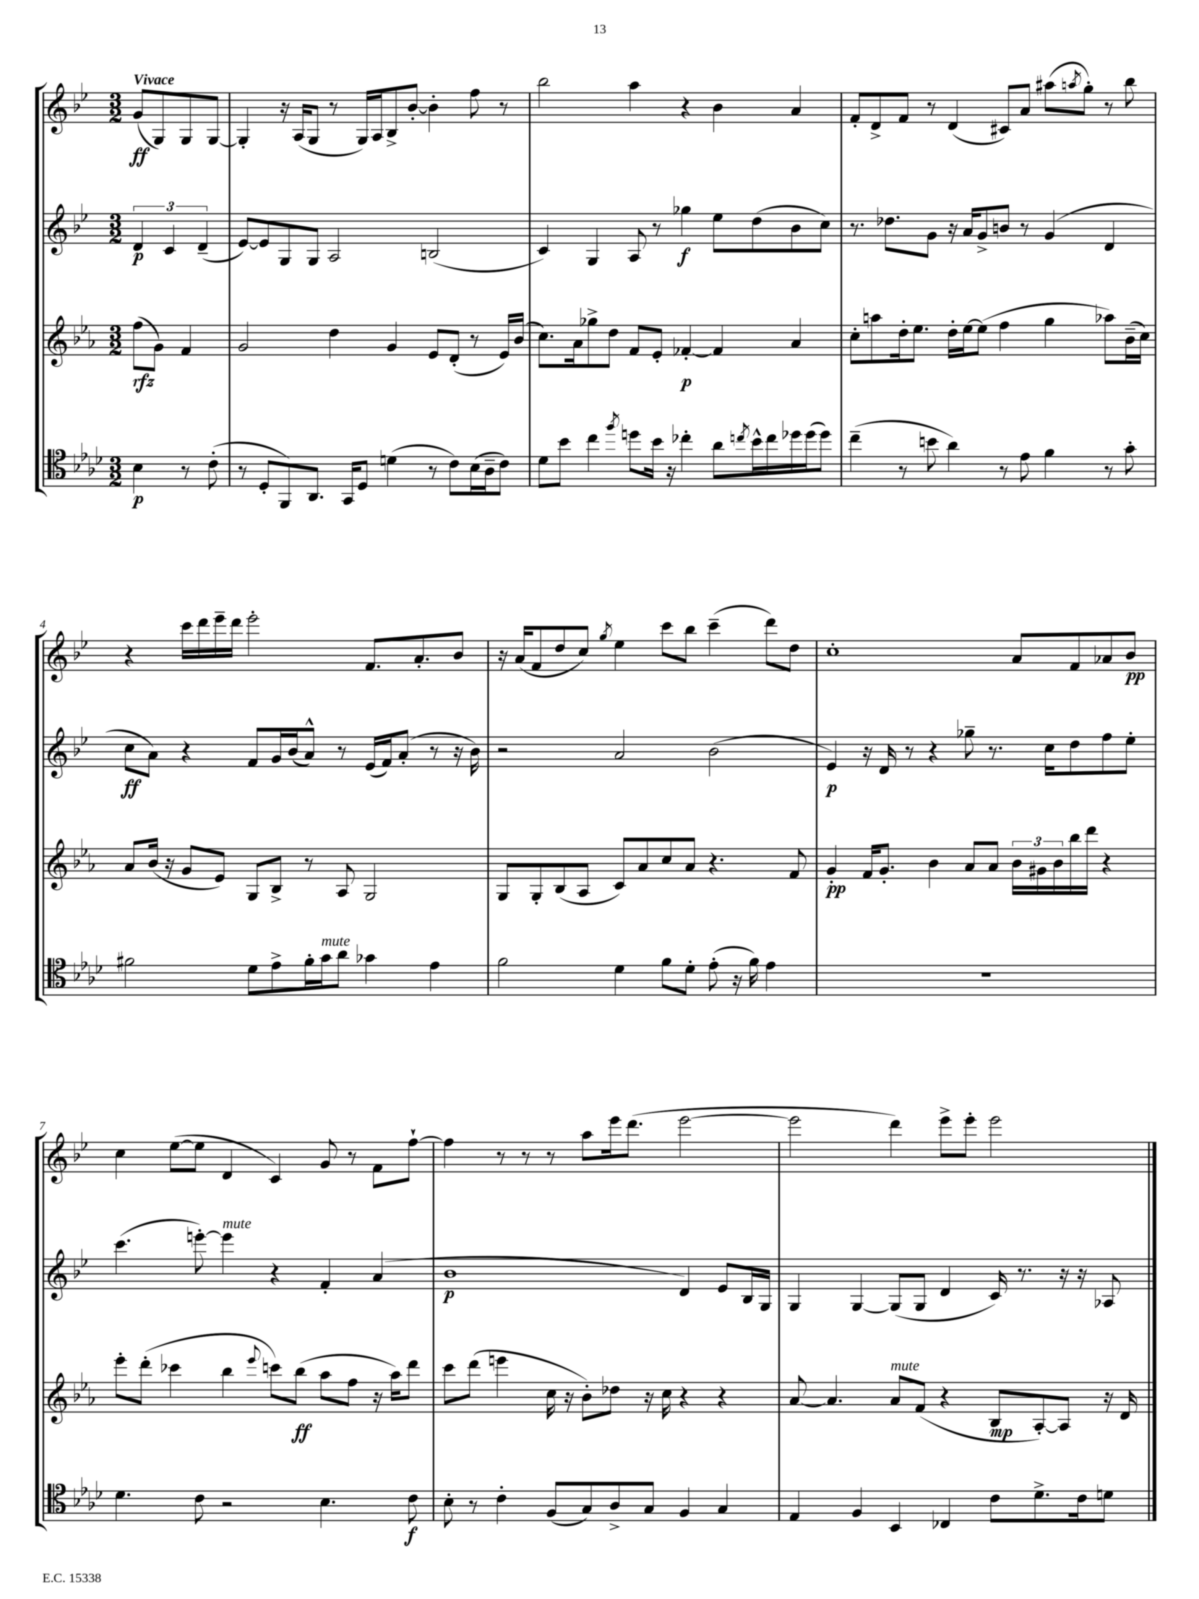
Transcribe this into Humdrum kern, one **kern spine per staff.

**kern	**kern	**kern	**kern
*staff4	*staff3	*staff2	*staff1
*clefC4	*clefG2	*clefG2	*clefG2
*k[b-e-a-d-]	*k[b-e-a-]	*k[b-e-]	*k[b-e-]
*M3/2	*M3/2	*M3/2	*M3/2
4B-\	(8ff\L	6d/	(8g/L
.	8g\J)	.	8G/)
.	.	6c/	.
8r	4f/	.	8G/
.	.	(6d~/	.
(8c'\	.	.	[8G/J
=	=	=	=
8r	2g/	[8e-/L)	4G'/]
8D-'/L	.	8e-/]	.
8FF/)	.	8G/	16r
.	.	.	(16A/LK
8.AA-/J	.	8G/J	8G/J
.	4dd\	2A/	8r
16GG/LK	.	.	.
8D-/J	.	.	16G/LL)
.	.	.	16A/J
(4d\	4g/	.	8B-^/
.	.	.	[8b-'/J
8r	8e-/L	(2B/	4b-'\]
8c\L)	(8d'/J	.	.
(16B-\L	8r	.	8ff\
16A-~\J	.	.	.
8c\J)	16e-/LL)	.	8r
.	(16b-/JJ	.	.
=	=	=	=
8d-\L	8.cc\L)	4c/)	2bb-\
8b-\J	.	.	.
.	16a-\k	.	.
4cc\	8gg-^\	4G/	.
.	8dd\J	.	.
8qff/	.	.	.
8dd\L	8f/L	8A/	4aa\
16b-\Jk	8e-'/J	8r	.
16r	.	.	.
4cc-'\	[4f-'/	4gg-\	4r
8a-\L	4f-/]	8ee-\L	4b-\
8qcc/	.	.	.
16b-^^\L	.	(8dd\	.
16cc\	.	.	.
16dd-\	4a-/	8b-\	4a/
(16dd-\J	.	.	.
8dd-\J)	.	8cc\J)	.
=	=	=	=
(4cc~\	8cc'\L	8.r	8f'/L
.	8aa\	.	8d^/
.	.	8.dd-\L	.
8r	16dd'\k	.	8f/J
.	8.ee-\J	.	.
8b\	.	8g\J	8r
4a-\)	16dd'\LL	16r	(4d/
.	[16ee-\J	16a/LK	.
.	(8ee-\]J	8g^/	.
8r	4ff\	8b/J	8c#/L)
8e-\	.	8r	8a/J
4f\	4gg\	(4g/	(8aa#\L
.	.	.	8qaa/
.	.	.	8gg'\J)
8r	8aa-\L)	4d/	8r
8g'\	(16b-~\L	.	8bb-\
.	16cc\JJ)	.	.
=	=	=	=
2f#\	8a-/L	8cc\L	4r
.	(16b-/Jk	8a\J)	.
.	16r	.	.
.	8g/L	4r	16ccc\LL
.	.	.	16ddd\
.	8e-/J)	.	16eee-~\
.	.	.	16ddd\JJ
8d-\L	8G/L	8f/L	2eee-'\
8e-^\	8B-^/J	16g/L	.
.	.	(16b-/J	.
16f#'\L	8r	8a^^/J)	.
16g\J	.	.	.
8a-\J	8A-/	8r	.
4g-\	2G/	(16e-/LL	8.f/L
.	.	16f/J)	.
.	.	(8a'/J	.
.	.	.	8.a'/
4e-\	.	8r	.
.	.	16r	8b-/J
.	.	16b-\)	.
=	=	=	=
2f\	8G/L	2r	16r
.	.	.	(16a/LK
.	8G'/	.	8f/
.	(8B-/	.	8dd/
.	8A-/J	.	8cc/J)
.	.	.	8qgg/
4d-\	8c/L)	2a/	4ee-\
.	8a-/	.	.
8f\L	8cc/	.	8ccc\L
8d-'\J	8a-/J	.	8bb-\J
(8e-'\	4.r	(2b-\	(4ccc~\
16r	.	.	.
16f\)	.	.	.
4e-\	.	.	8ddd\L)
.	8f/	.	8dd\J
=	=	=	=
1.r	4g'/	4e-/)	1cc'
.	16f/LK	16r	.
.	8.g'/J	16d/	.
.	.	8r	.
.	4b-\	4r	.
.	8a-/L	8gg-~\	.
.	8a-/J	8.r	.
.	24b-\LL	.	8a/L
.	24g#\	.	.
.	.	16cc\LK	.
.	24b-\	.	.
.	16bb-\	8dd\	8f/
.	16ddd\JJ	.	.
.	4r	8ff\	8a-/
.	.	8ee-'\J	8b-/J
=	=	=	=
4.d-\	8eee-'\L	(4.ccc\	4cc\
.	(8ddd'\J	.	.
.	4ccc-\	.	([8ee-\L
8c\	.	[8eee'\)	8ee-\]J
2r	4bb-\	4eee\]	4d/
.	8qqeee-/	.	.
.	8ccc\L)	4r	4c/)
.	(8bb-\J	.	.
4.B-\	8aa-\L	4f'/	8g/
.	8ff\J	.	8r
.	16r	(4a/	8f\L
.	16aa-\LK)	.	.
8c\	8ddd\J	.	[8ff`\J
=	=	=	=
8B-'\	8ccc\L	1b-	4ff\]
8r	(8ddd\J	.	.
4c'\	4eee\	.	8r
.	.	.	8r
(8F/L	16cc\	.	8r
.	16r	.	.
8G/)	8b-'\L)	.	8aa\L
8A-^/	8dd-\J	.	16eee-\k
.	.	.	(8.ddd\J
8G/J	16r	.	.
.	16cc\	.	.
4F/	4r	4d/)	[2eee-\
4G/	4r	8e-/L	.
.	.	16B-/L	.
.	.	16G/JJ	.
=	=	=	=
4E-/	[8a-/	4G/	2eee-\]
.	4.a-/]	.	.
4F/	.	[4G/	.
4BB-/	8a-/L	(8G/]L	4ddd\)
.	(8f/J	8G/J	.
4C-/	4r	4d/	8eee-^\L
.	.	.	8eee-'\J
8c\L	8B-/L	16c/)	2eee-\
.	.	8.r	.
8.d-^\	[8A-'/)	.	.
.	8A-/]J	16r	.
16c\k	.	16r	.
8d\J	16r	8A-/	.
.	16d/	.	.
==	==	==	==
*-	*-	*-	*-
